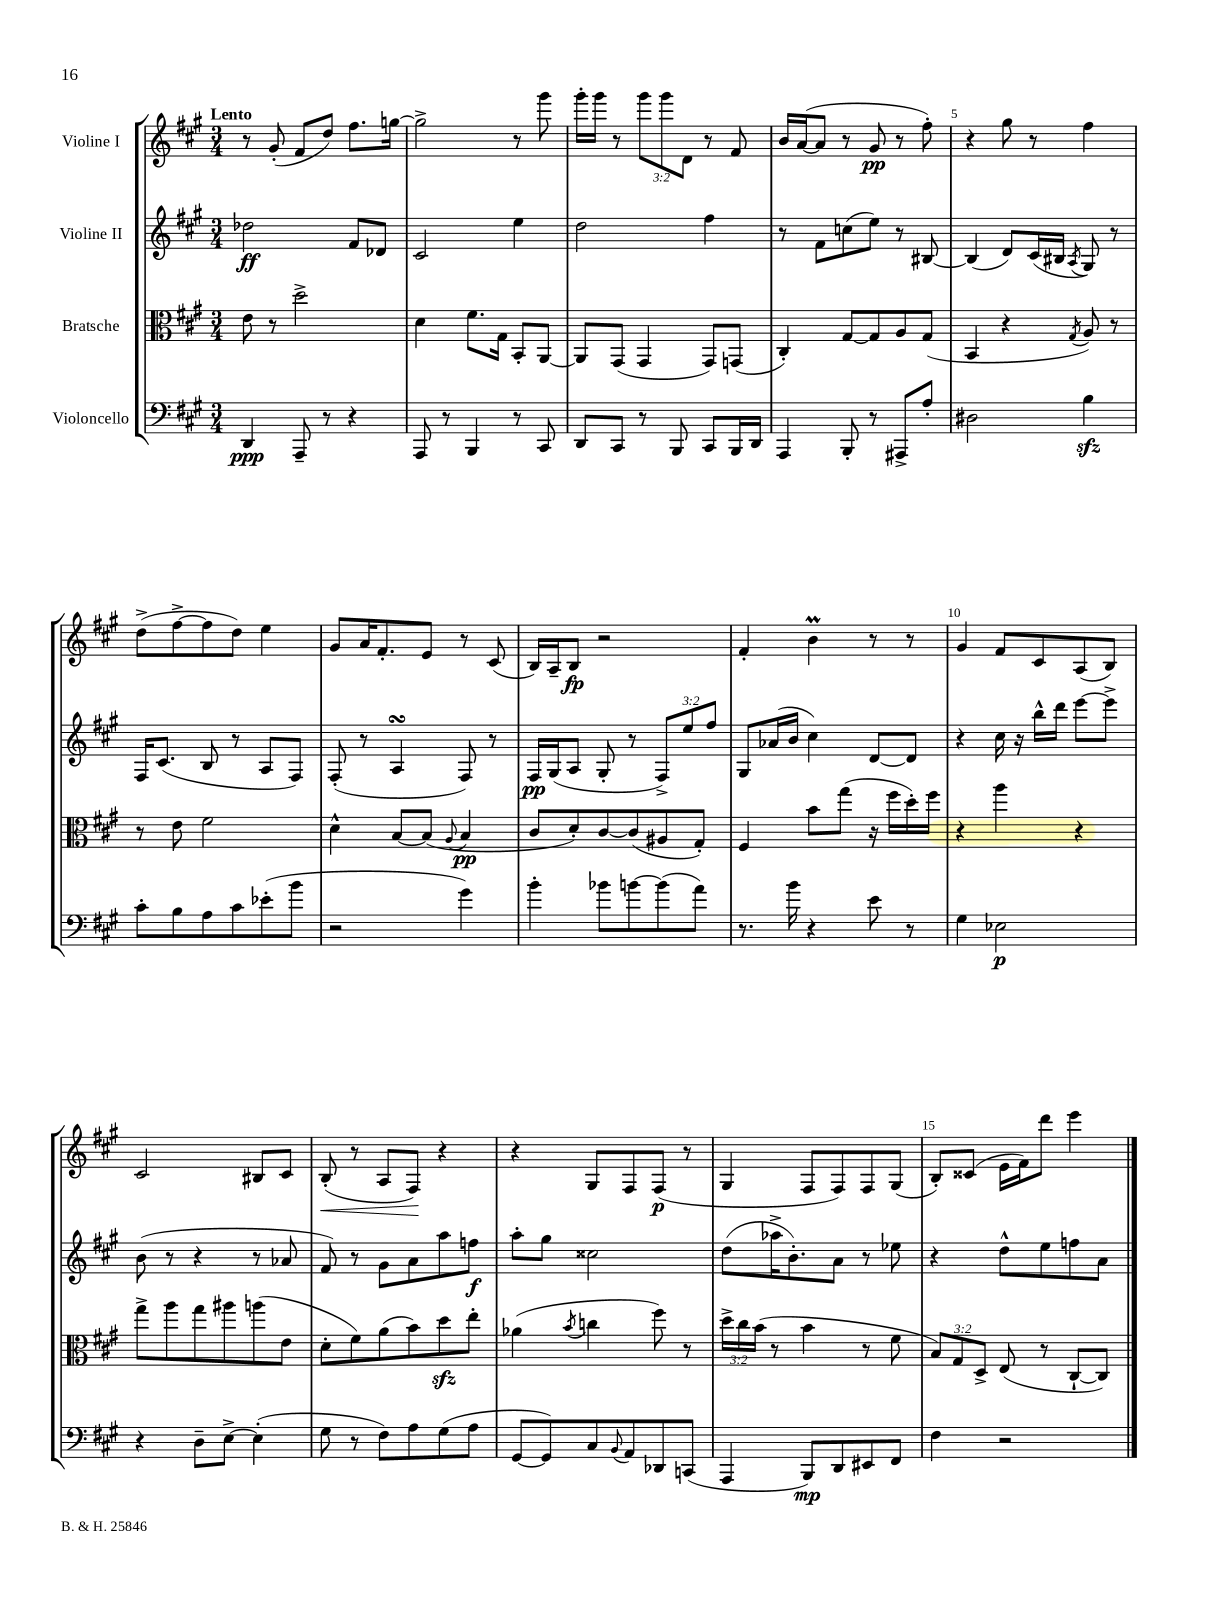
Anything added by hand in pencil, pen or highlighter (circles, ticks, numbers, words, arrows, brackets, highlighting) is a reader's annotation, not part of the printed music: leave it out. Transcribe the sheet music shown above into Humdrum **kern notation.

**kern	**dynam	**kern	**dynam	**kern	**dynam	**kern	**dynam
*part4	*part4	*part3	*part3	*part2	*part2	*part1	*part1
*staff4	*staff4	*staff3	*staff3	*staff2	*staff2	*staff1	*staff1
*I"Violoncello	*	*I"Bratsche	*	*I"Violine II	*	*I"Violine I	*
*clefF4	*	*clefC3	*	*clefG2	*	*clefG2	*
*k[f#c#g#]	*	*k[f#c#g#]	*	*k[f#c#g#]	*	*k[f#c#g#]	*
*M3/4	*	*M3/4	*	*M3/4	*	*M3/4	*
=1	=1	=1	=1	=1	=1	=1	=1
!	!	!	!	!	!	!LO:TX:a:B:t=Lento	!
4DD/	ppp	8e\	.	2dd-X\	ff	8r	.
.	.	8r	.	.	.	(8g#'/	.
8AAA~/	.	2dd^\	.	.	.	8f#/L	.
8r	.	.	.	.	.	8dd/J)	.
4r	.	.	.	8f#/L	.	8.ff#\L	.
.	.	.	.	8d-X/J	.	.	.
.	.	.	.	.	.	[16ggn\Jk	.
=2	=2	=2	=2	=2	=2	=2	=2
8AAA/	.	4d\	.	2c#/	.	2gg^\]	.
8r	.	.	.	.	.	.	.
4BBB/	.	8.f#\L	.	.	.	.	.
.	.	16G#\Jk	.	.	.	.	.
8r	.	8BB'/L	.	4ee\	.	8r	.
8CC#/	.	[8AA/J	.	.	.	8ggg#\	.
=3	=3	=3	=3	=3	=3	=3	=3
8DD/L	.	8AA/L]	.	2dd\	.	16ggg#'\LL	.
.	.	.	.	.	.	16ggg#\JJ	.
8CC#/J	.	(8GG#/J	.	.	.	8r	.
8r	.	4GG#/	.	.	.	12ggg#\L	.
.	.	.	.	.	.	12ggg#\	.
8BBB/	.	.	.	.	.	.	.
.	.	.	.	.	.	12d\J	.
8CC#/L	.	8GG#/L)	.	4ff#\	.	8r	.
16BBB/L	.	(8GGn/J	.	.	.	8f#/	.
16DD/JJ	.	.	.	.	.	.	.
=4	=4	=4	=4	=4	=4	=4	=4
4AAA/	.	4C#'/)	.	8r	.	16b/LL	.
.	.	.	.	.	.	([16a/J	.
.	.	.	.	8f#\L	.	8a/J]	.
8BBB'/	.	[8G#/L	.	(8ccn\	.	8r	.
8r	.	8G#/]	.	8ee\J)	.	8g#/	pp
8AAA#X^/L	.	8A/	.	8r	.	8r	.
8A'/J	.	(8G#/J	.	[8B#X/	.	8ff#'\)	.
=5	=5	=5	=5	=5	=5	=5	=5
2D#X\	.	4BB/	.	(4B#/]	.	4r	.
.	.	4r	.	8d/L)	.	8gg#\	.
.	.	.	.	(16c#/L	.	8r	.
.	.	.	.	16B#X/JJ	.	.	.
.	.	8qG#/	.	8qA/	.	.	.
4Bzz\	.	8A/)	.	8G#/)	.	4ff#\	.
.	.	8r	.	8r	.	.	.
!!LO:LB:g=z
=6	=6	=6	=6	=6	=6	=6	=6
8c#'\L	.	8r	.	16F#/KL	.	(8dd^\L	.
.	.	.	.	(8.c#/J	.	.	.
8B\	.	8e\	.	.	.	[8ff#^\	.
8A\	.	2f#\	.	8B/	.	8ff#\]	.
8c#\	.	.	.	8r	.	8dd\J)	.
(8e-X'\	.	.	.	8A/L	.	4ee\	.
8b\J	.	.	.	8F#/J)	.	.	.
=7	=7	=7	=7	=7	=7	=7	=7
2r	.	4d^^\	.	(8F#'/	.	8g#/L	.
.	.	.	.	8r	.	16a/K	.
.	.	.	.	.	.	8.f#'/	.
.	.	[8B/L	.	4AsSSs/	.	.	.
.	.	(8B/J]	.	.	.	8e/J	.
.	.	8qqA/	.	.	.	.	.
4g#\)	.	4B/	pp	8F#/)	.	8r	.
.	.	.	.	8r	.	(8c#/	.
=8	=8	=8	=8	=8	=8	=8	=8
4b'\	.	8c#/L	.	16F#/LL	pp	16B/LL)	.
.	.	.	.	(16G#/J	.	16A~/J	.
.	.	8d'/)	.	8A/J	.	8B/J	fp
8b-X\L	.	[8c#/	.	8G#'/	.	2r	.
[8bn\	.	(8c#/]	.	8r	.	.	.
(8b\]	.	8A#X/	.	12F#^/L)	.	.	.
.	.	.	.	12ee/	.	.	.
8a\J)	.	8G#'/J)	.	.	.	.	.
.	.	.	.	12ff#/J	.	.	.
=9	=9	=9	=9	=9	=9	=9	=9
8.r	.	4F#/	.	8G#/L	.	4f#'/	.
.	.	.	.	(16a-X/L	.	.	.
16b\	.	.	.	16b/JJ	.	.	.
4r	.	8b\L	.	4cc#\)	.	4bM\	.
.	.	(8gg#\J	.	.	.	.	.
8e\	.	16r	.	[8d/L	.	8r	.
.	.	16ff#\LL	.	.	.	.	.
8r	.	16dd'\)	.	8d/J]	.	8r	.
.	.	16ff#\JJ	.	.	.	.	.
=10	=10	=10	=10	=10	=10	=10	=10
4G#\	.	4r	.	4r	.	4g#/	.
2E-X\	p	4aa\	.	16cc#\	.	8f#/L	.
.	.	.	.	16r	.	.	.
.	.	.	.	16bb^^\LL	.	8c#/	.
.	.	.	.	16ddd\JJ	.	.	.
.	.	4r	.	[8eee\L	.	(8A/	.
.	.	.	.	8eee^\J]	.	8B/J)	.
!!LO:LB:g=z
=11	=11	=11	=11	=11	=11	=11	=11
4r	.	8gg#^\L	.	(8b\	.	2c#/	.
.	.	8aa\	.	8r	.	.	.
8D~\L	.	8gg#\	.	4r	.	.	.
[8E^\J	.	8aa#X\	.	.	.	.	.
(4E'\]	.	(8aan\	.	8r	.	8B#X/L	.
.	.	8e\J	.	8a-X/	.	8c#/J	.
=12	=12	=12	=12	=12	=12	=12	=12
!	!	!	!	!	!	!	!LO:HP:b
8G#\	.	8d'\L	.	8f#/)	.	(8B'/	<
8r	.	8f#\)	.	8r	.	8r	.
8F#\L)	.	(8a\	.	8g#\L	.	8A/L	.
8A\	.	8b\)	.	8a\	.	8F#/J)	.
(8G#\	.	8ddzz\	.	8aa\	.	4r	[
8A\J	.	8ee'\J	.	8ffn\J	f	.	.
=13	=13	=13	=13	=13	=13	=13	=13
[8GG#/L	.	(4a-X\	.	8aa'\L	.	4r	.
8GG#/])	.	.	.	8gg#\J	.	.	.
.	.	8qb/	.	.	.	.	.
8C#/	.	4ccn\	.	2cc##X\	.	8G#/L	.
8qqBB/	.	.	.	.	.	.	.
8AA/	.	.	.	.	.	8F#/	.
8DD-X/	.	8ff#\)	.	.	.	(8F#/J	p
(8CCn/J	.	8r	.	.	.	8r	.
=14	=14	=14	=14	=14	=14	=14	=14
4AAA/	.	24dd^\LL	.	(8dd\L	.	4G#/	.
.	.	24cc#\	.	.	.	.	.
.	.	(24b\JJ	.	.	.	.	.
.	.	8r	.	16aa-X^\K	.	.	.
.	.	.	.	8.b'\)	.	.	.
8BBB/L)	mp	4b\	.	.	.	8F#/L	.
8DD/	.	.	.	8a\J	.	8F#/)	.
8EE#X/	.	8r	.	8r	.	8F#/	.
8FF#/J	.	8f#\	.	8ee-X\	.	(8G#/J	.
=15	=15	=15	=15	=15	=15	=15	=15
4F#\	.	12B/L)	.	4r	.	8B'/L)	.
.	.	12G#/	.	.	.	.	.
.	.	.	.	.	.	(8c##X/J	.
.	.	12D^/J	.	.	.	.	.
2r	.	(8E/	.	8dd^^\L	.	16e\LL	.
.	.	.	.	.	.	16f#\J)	.
.	.	8r	.	8ee\	.	8ddd\J	.
.	.	[8C#`/L	.	8ffn\	.	4eee\	.
.	.	8C#/J])	.	8a\J	.	.	.
==	==	==	==	==	==	==	==
*-	*-	*-	*-	*-	*-	*-	*-
